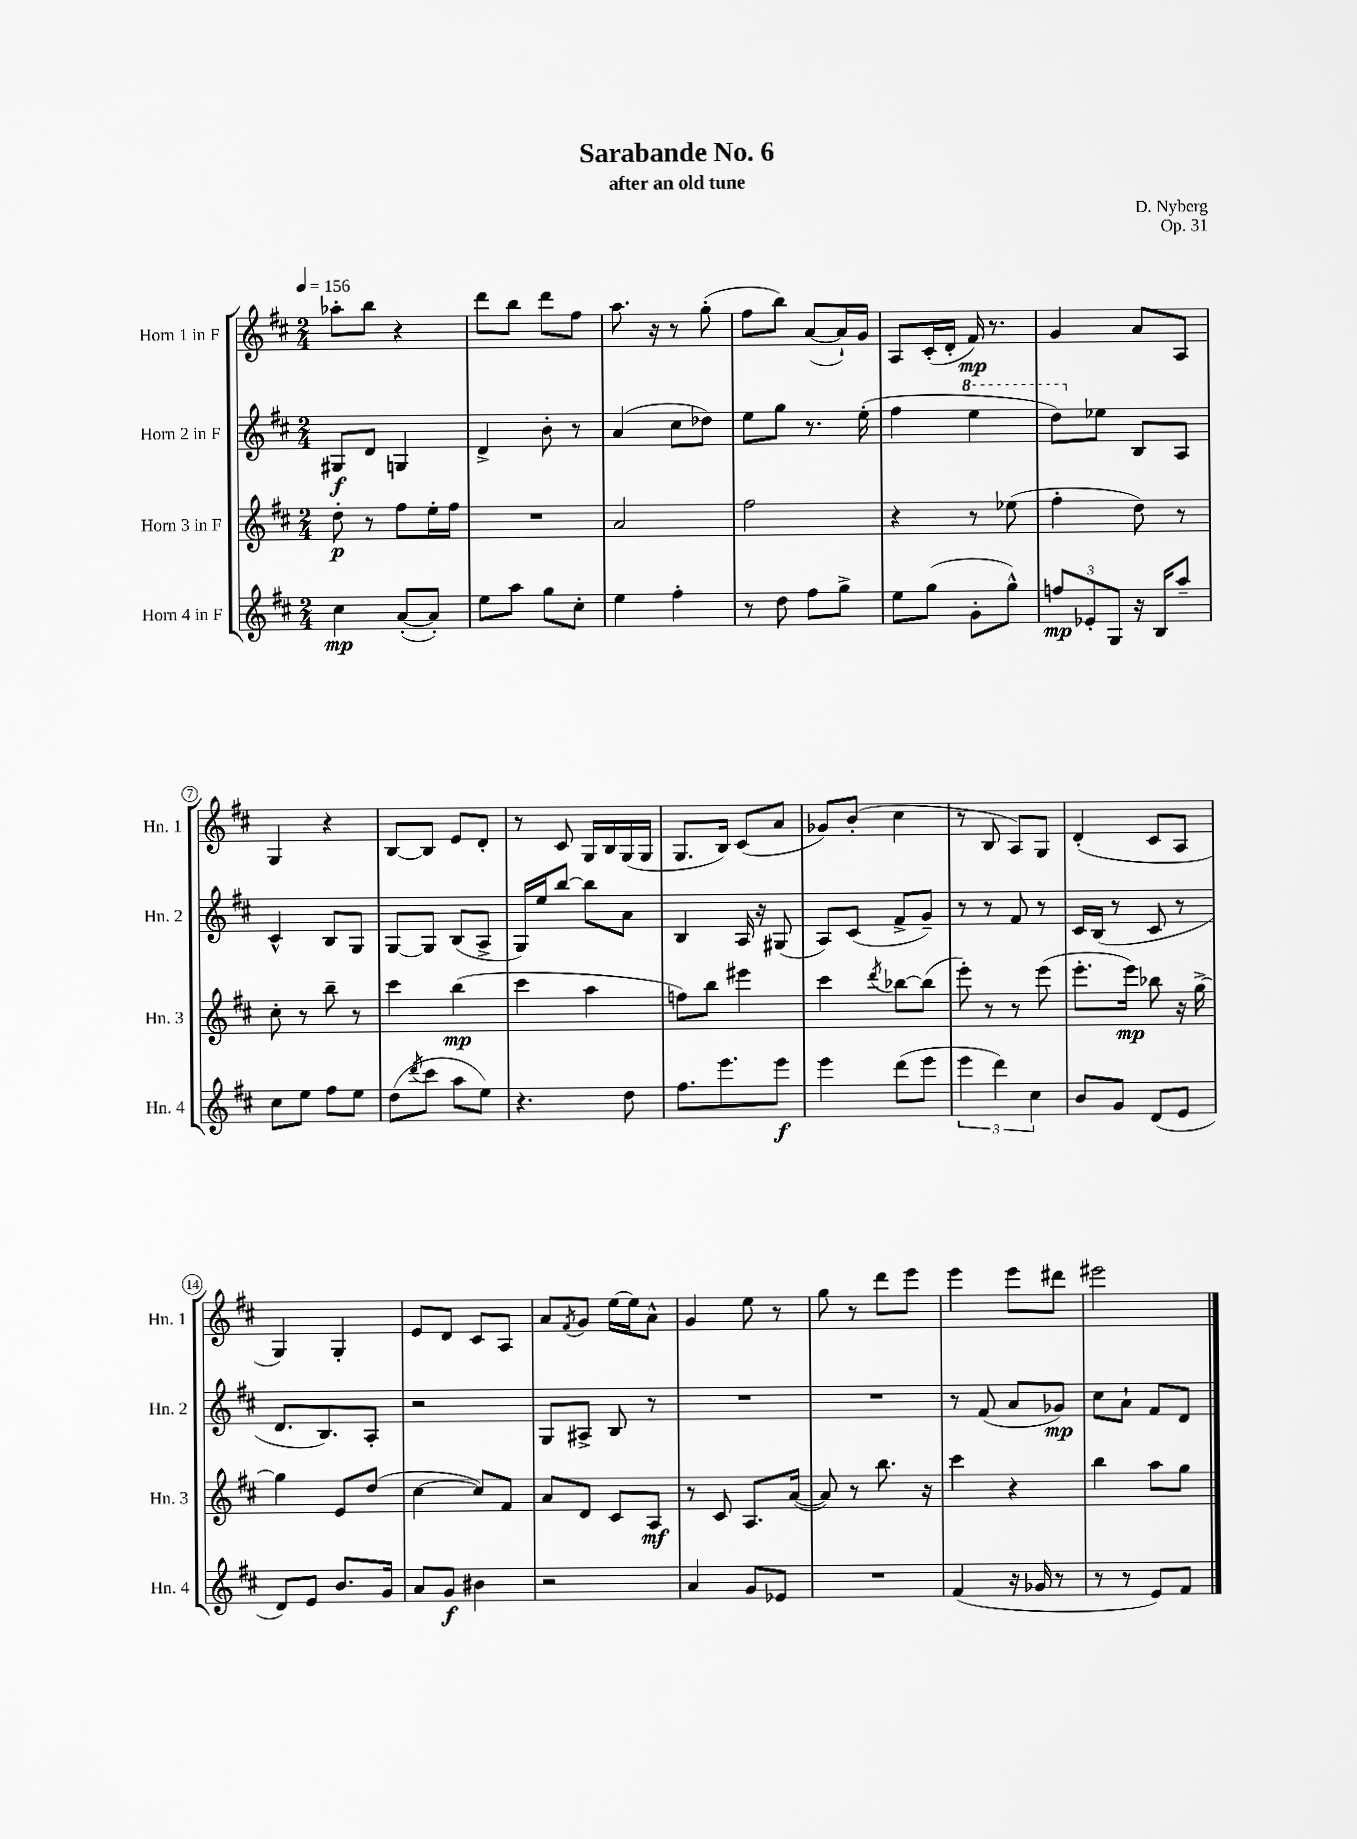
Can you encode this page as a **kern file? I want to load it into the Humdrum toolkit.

**kern	**kern	**kern	**kern
*staff4	*staff3	*staff2	*staff1
*clefG2	*clefG2	*clefG2	*clefG2
*k[f#c#]	*k[f#c#]	*k[f#c#]	*k[f#c#]
*M2/4	*M2/4	*M2/4	*M2/4
*MM156	*MM156	*MM156	*MM156
4cc#	8dd'	8G#	8aa-'
.	8r	8d	8bb
([8a'	8ff#	4G	4r
8a'])	16ee'	.	.
.	16ff#	.	.
=	=	=	=
8ee	2r	4d^	8ddd
8aa	.	.	8bb
8gg	.	8b'	8ddd
8cc#'	.	8r	8ff#
=	=	=	=
4ee	2a	(4a	8.aa
.	.	.	16r
4ff#'	.	8cc#	8r
.	.	8dd-)	(8gg'
=	=	=	=
8r	2ff#	8ee	8ff#
8dd	.	8gg	8bb)
8ff#	.	8.r	([8a
8gg^	.	.	16a`])
.	.	(16ee'	16g
=	=	=	=
8ee	4r	4ff#	8A
(8gg	.	.	(16c#'
.	.	.	16d'
8g'	8r	4eee	16f#)
.	.	.	8.r
8gg^^)	(8ee-	.	.
=	=	=	=
12ff	4ff#'	8ddd)	4g
12e-'	.	.	.
.	.	8ee-	.
12G	.	.	.
16r	8dd)	8B	8a
16B	.	.	.
8aa~	8r	8A	8A
=	=	=	=
8cc#	8cc#'	4c#^^	4G
8ee	8r	.	.
8ff#	8bb~	8B	4r
8ee	8r	8G	.
=	=	=	=
(8dd	4ccc#	[8G	[8B
8qddd	.	.	.
8ccc#	.	8G]	8B]
8aa	(4bb	(8B	8e
8ee)	.	8A^	8d'
=	=	=	=
4.r	4ccc#	16G)	8r
.	.	16ee	.
.	.	[8bb	8c#
.	4aa	8bb]	16G
.	.	.	16B
8dd	.	8a	(16G
.	.	.	16G
=	=	=	=
8.ff#	8ff)	4B	8.G
.	8bb	.	.
8.eee	.	.	16B)
.	4eee#	16A	(8c#
.	.	16r	.
8eee	.	(8G#	8a
=	=	=	=
4eee	4ccc#	8A)	8g-)
.	.	(8c#	(8b'
.	8qddd	.	.
(8ddd	[8bb-	8f#^	4cc#
8eee	(8bb-]	8g~)	.
=	=	=	=
6eee	8eee')	8r	8r
.	8r	8r	8B
6ddd)	.	.	.
.	8r	8f#	8A)
6cc#	.	.	.
.	(8eee	8r	8G
=	=	=	=
8b	8.eee'	16c#	(4d'
.	.	(16B	.
8g	.	8r	.
.	16eee)	.	.
(8d	8bb-	8c#	8c#
8e	16r	8r	8A
.	[16gg^	.	.
=	=	=	=
8d)	4gg]	8.d	4G)
8e	.	.	.
.	.	8.B)	.
8.b	8e	.	4G'
.	(8dd	8A'	.
16g	.	.	.
=	=	=	=
8a	[4cc#	2r	8e
8g	.	.	8d
4b#	8cc#])	.	8c#
.	8f#	.	8A
=	=	=	=
2r	8a	8G	8a
.	.	.	8qf#
.	8d	8A#^	8g
.	8c#	8B	[16ee
.	.	.	16ee]
.	8A	8r	8a^^
=	=	=	=
4a	8r	2r	4g
.	8c#	.	.
8g	8.A	.	8ee
8e-	.	.	8r
.	([16a	.	.
=	=	=	=
2r	8a])	2r	8gg
.	8r	.	8r
.	8.bb	.	8ddd
.	.	.	8eee
.	16r	.	.
=	=	=	=
(4f#	4ccc#	8r	4eee
.	.	(8f#	.
16r	4r	8a	8eee
16g-	.	.	.
8r	.	8g-)	8ddd#
=	=	=	=
8r	4bb	8cc#	2eee#
8r	.	8a`	.
8e)	8aa	8f#	.
8f#	8gg	8d	.
==	==	==	==
*-	*-	*-	*-
